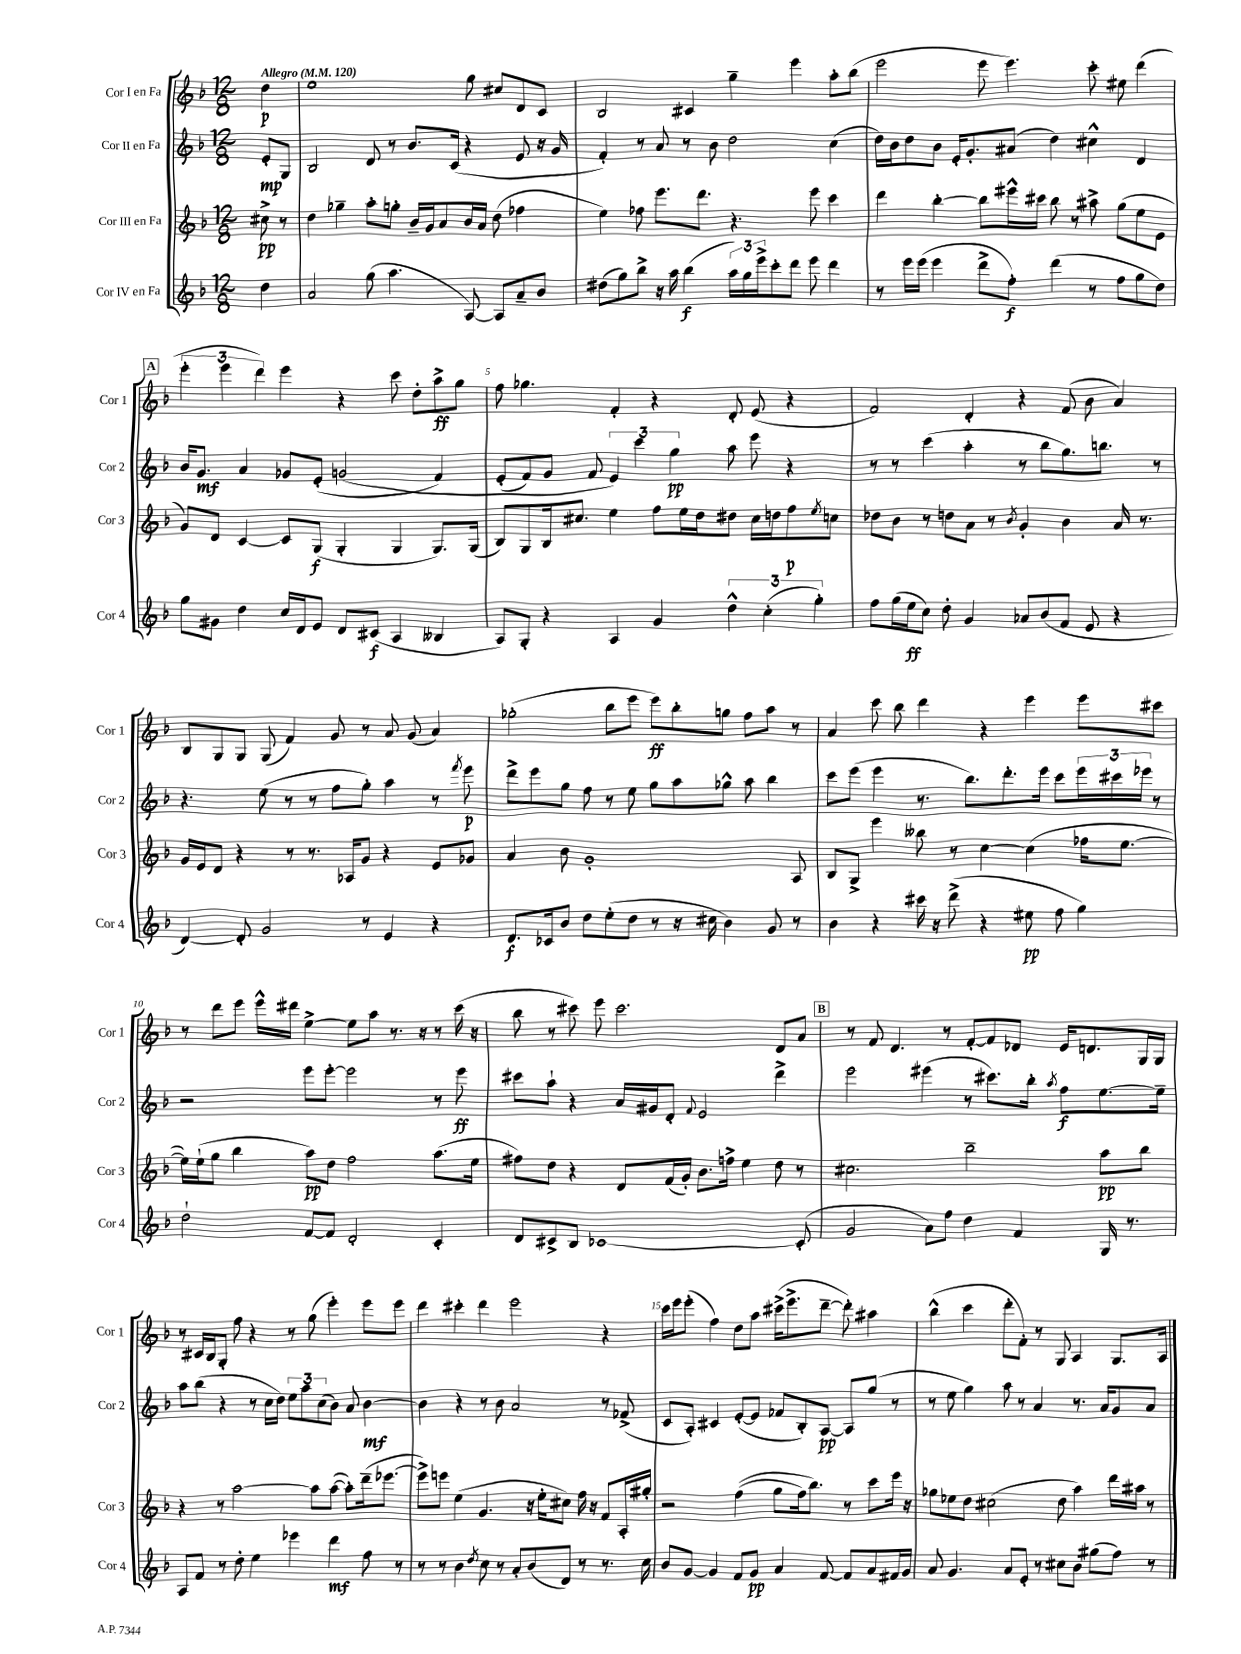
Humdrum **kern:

**kern	**kern	**kern	**kern
*staff4	*staff3	*staff2	*staff1
*clefG2	*clefG2	*clefG2	*clefG2
*k[b-]	*k[b-]	*k[b-]	*k[b-]
*M12/8	*M12/8	*M12/8	*M12/8
*MM120	*MM120	*MM120	*MM120
4dd	8cc#^	8e'	4dd
.	8r	8G	.
=	=	=	=
2a	4dd	2B-	1ee
.	4gg-~	.	.
(8gg	8aa'	8d	.
4.aa	8gg'	8r	.
.	16b-~	8.b-	.
.	16g	.	.
.	8a	.	.
.	.	(16c	.
[8A)	16b-	4r	8gg
.	16a	.	.
8A]	(8dd	.	8cc#
8a~	4ff-	8e	8d
8b-	.	16r	8c
.	.	16g	.
=	=	=	=
(8dd#	4ee)	4f')	2B-
8gg)	.	.	.
8bb-^	8ff-	8r	.
16r	8.eee	8a	.
16aa	.	.	.
(4bb-	.	8r	4c#
.	8.ddd	.	.
.	.	8b-	.
24aa)	4.r	2dd	4gg~
24gg	.	.	.
24eee^	.	.	.
8ccc'	.	.	.
8ddd	.	.	4eee
8eee	8eee	.	.
4ddd	4ccc	(4cc	8aa'
.	.	.	(8bb-
=	=	=	=
8r	4ddd	16dd)	2eee
.	.	16b-	.
16eee	.	8dd	.
(16eee	.	.	.
4eee	[4bb-'	8b-	.
.	.	16e'	.
.	.	8.g'	.
8ddd^	8bb-]	.	8eee
8ff')	16eee#^^	(8a#	4.eee)
.	16ccc#	.	.
(4ddd	8bb-	4dd)	.
.	8r	.	.
8r	8aa#^	4cc#^^	8ccc'
8ff	(8gg	.	8ee#
8gg	8ee	4d	(4ddd
8dd)	8e	.	.
=	=	=	=
8gg	8g)	16b-	6eee'
.	.	8.g	.
8g#	8d	.	.
.	.	.	6eee
4dd	[4c	4a	.
.	.	.	6ddd)
16cc	8c]	8g-	4eee
16d	.	.	.
8e	(8G	(8e'	.
8d	4G'	&(2g	4r
(8c#	.	.	.
4A	4G	.	8ccc
.	.	.	8dd'
4B--	8.G)	4f)	8aa^
.	.	.	8gg
.	(16G	.	.
=	=	=	=
8A)	8B-)	(8e'	8ff
8G'	8G	8f)	4.gg-
4r	16B-	8g	.
.	8.cc#	.	.
.	.	8f	.
4A	4ee	6e&)	4f'
.	.	6ccc	.
4g	8ff	.	4r
.	.	6gg	.
.	16ee	.	.
.	16dd	.	.
6dd^^	8dd#	8aa	8d'
.	16cc#	8eee	(8e
(6cc'	.	.	.
.	16dd	.	.
.	8ff	4r	4r
6gg')	.	.	.
.	8qee	.	.
.	8cc	.	.
=	=	=	=
8ff	8dd-	8r	2f)
(16gg	8b-	8r	.
16ee	.	.	.
8cc)	8r	(4ccc	.
8dd'	8dd	.	.
4g	8a	4aa'	4d'
.	8r	.	.
.	8qb-	.	.
8a-	4g'	8r	4r
(8b-	.	8bb-	.
8f	4b-	8.gg)	(8f
8e	.	.	8b-
.	.	8.bb	.
4r	16a	.	4a)
.	8.r	.	.
.	.	8r	.
=	=	=	=
[4d)	16g	4.r	8B-
.	16e	.	.
.	8d	.	8G
8d']	4r	.	8G
2g	.	(8ee	(8G
.	8r	8r	4f)
.	8.r	8r	.
.	.	8ff	8g
.	16A-	.	.
8r	8g	8gg')	8r
4e	4r	4aa	8a
.	.	.	(8g
4r	8e	8r	4a)
.	.	8qfff	.
.	8g-	8eee	.
=	=	=	=
8.d	4a	8ddd^	(2gg-'
.	.	8eee	.
16c-	.	.	.
8b-	8b-	8gg	.
8dd	1g'	8ff	.
(8ee'	.	8r	8bb-
8dd	.	8ee	8eee
8r	.	8gg	8eee)
16r	.	8aa	8bb-'
16cc#	.	.	.
4b-)	.	8gg-^^	8gg
.	.	8aa	8ff
8g	.	4bb-	8aa
8r	8A	.	8r
=	=	=	=
4b-	8B-	8ccc	4a
.	8G^	(8eee	.
4r	4eee	4eee	8ccc
.	.	.	8bb-
16ccc#	8bb--	8.r	4ddd
16r	.	.	.
(8ddd^	8r	.	.
.	.	8.bb-)	.
4r	[4cc	.	4r
.	.	8.ddd'	.
8ee#	(4cc]	.	4eee
.	.	16eee	.
8ff	.	8ccc	.
4gg)	16ff-	24eee	8eee
.	.	24ccc#	.
.	[8.ee	.	.
.	.	24eee-	.
.	.	8r	8ccc#
=	=	=	=
2dd`	16ee])	2r	8r
.	(16ee`	.	.
.	8gg	.	8ddd
.	4bb-	.	8eee
.	.	.	16eee^^
.	.	.	16ddd#
[8f	8aa)	8eee	[4ee^
8f]	8dd	[8eee'	.
2d'	2ff	2eee]	8ee]
.	.	.	8aa
.	.	.	8.r
.	.	.	16r
4c'	(8.aa	8r	8r
.	.	8eee	(16ccc
.	16ee	.	16r
=	=	=	=
8d	8ff#)	8ccc#	8bb-
8c#^	8dd	8aa`	8r
8B-	4r	4r	8ccc#)
[1c-	.	.	8eee
.	8d	16a	2.ccc#
.	.	16g#	.
.	(16f	8d'	.
.	16g')	.	.
.	.	8qqf	.
.	8.b-	2e	.
.	16ff^	.	.
.	4ee	.	.
.	8dd	4ddd^	8d
(8c-']	8r	.	8a
=	=	=	=
2g	2.cc#	2eee	8r
.	.	.	8f
.	.	.	4.d
8a)	.	(4eee#	.
8ff	.	.	8r
4dd	2bb-~	8r	[8f'
.	.	8.ccc#)	8f]
4f	.	.	8d-
.	.	16bb-'	.
.	.	8qaa	.
.	.	8ff	16e
.	.	.	8.d
16G	8aa	[8.ee	.
8.r	.	.	.
.	8bb-	.	16G
.	.	16ee~]	16G
=	=	=	=
8A	4r	8aa	8r
8f	.	(8bb-	16c#
.	.	.	16B-
8r	8r	4r	8G'
8dd'	[2aa	.	8ff
4ee	.	8r	4r
.	.	16cc	.
.	.	16dd)	.
4eee-	.	12ee	8r
.	.	12aa	.
.	8aa]	.	(8gg
.	.	(12cc	.
4ddd	([8aa	8b-)	4eee')
.	8aa'])	8a	.
8ff	(16ddd~	[4b-	8eee
.	[8.eee-	.	.
8r	.	.	8eee
=	=	=	=
8r	8eee-^])	4b-]	4ddd
8r	8eee	.	.
4b-	(4ee	4r	4ccc#'
8qdd	.	.	.
8cc	4.g	8r	4ddd
8r	.	8b-	.
8a'	.	2a	2eee
(8b-	16r	.	.
.	16ee'	.	.
8d)	8cc#)	.	.
8r	16ff	.	.
.	16r	.	.
8.r	8f	8r	4r
.	16A'	(8f-^	.
16cc	16gg#'	.	.
=	=	=	=
8b-	2r	8c	16ccc
.	.	.	16eee
[8g	.	8A')	(8eee'
4g]	.	4c#	4ff)
8f	&((4ff	([8e'	8dd
8g	.	8e]	8aa
4a	8gg	8f-	(16ccc#^
.	.	.	8.eee^
.	16ff)	8B-')	.
.	8.bb-&)	.	.
[8f	.	[8A	[8ddd~
8f]	8r	8A]	8ddd'])
8a	8ccc	(8gg	4aa#
16f#	16eee	8r	.
16g	16r	.	.
=	=	=	=
8a	8gg-	8r	(4bb-^^
4.g	8ee-	8ee	.
.	8dd	4gg)	4ccc
.	(2cc#	.	.
8a	.	8aa	8ddd'
8e'	.	8r	8f')
8r	.	4a	8r
8cc#	8dd	.	8G
8b-	4aa)	8.r	4A
(8gg#	.	.	.
.	.	16a	.
8ff)	16ddd	8g	8.G
.	16aa#	.	.
8r	8r	8a	.
.	.	.	16A
==	==	==	==
*-	*-	*-	*-
